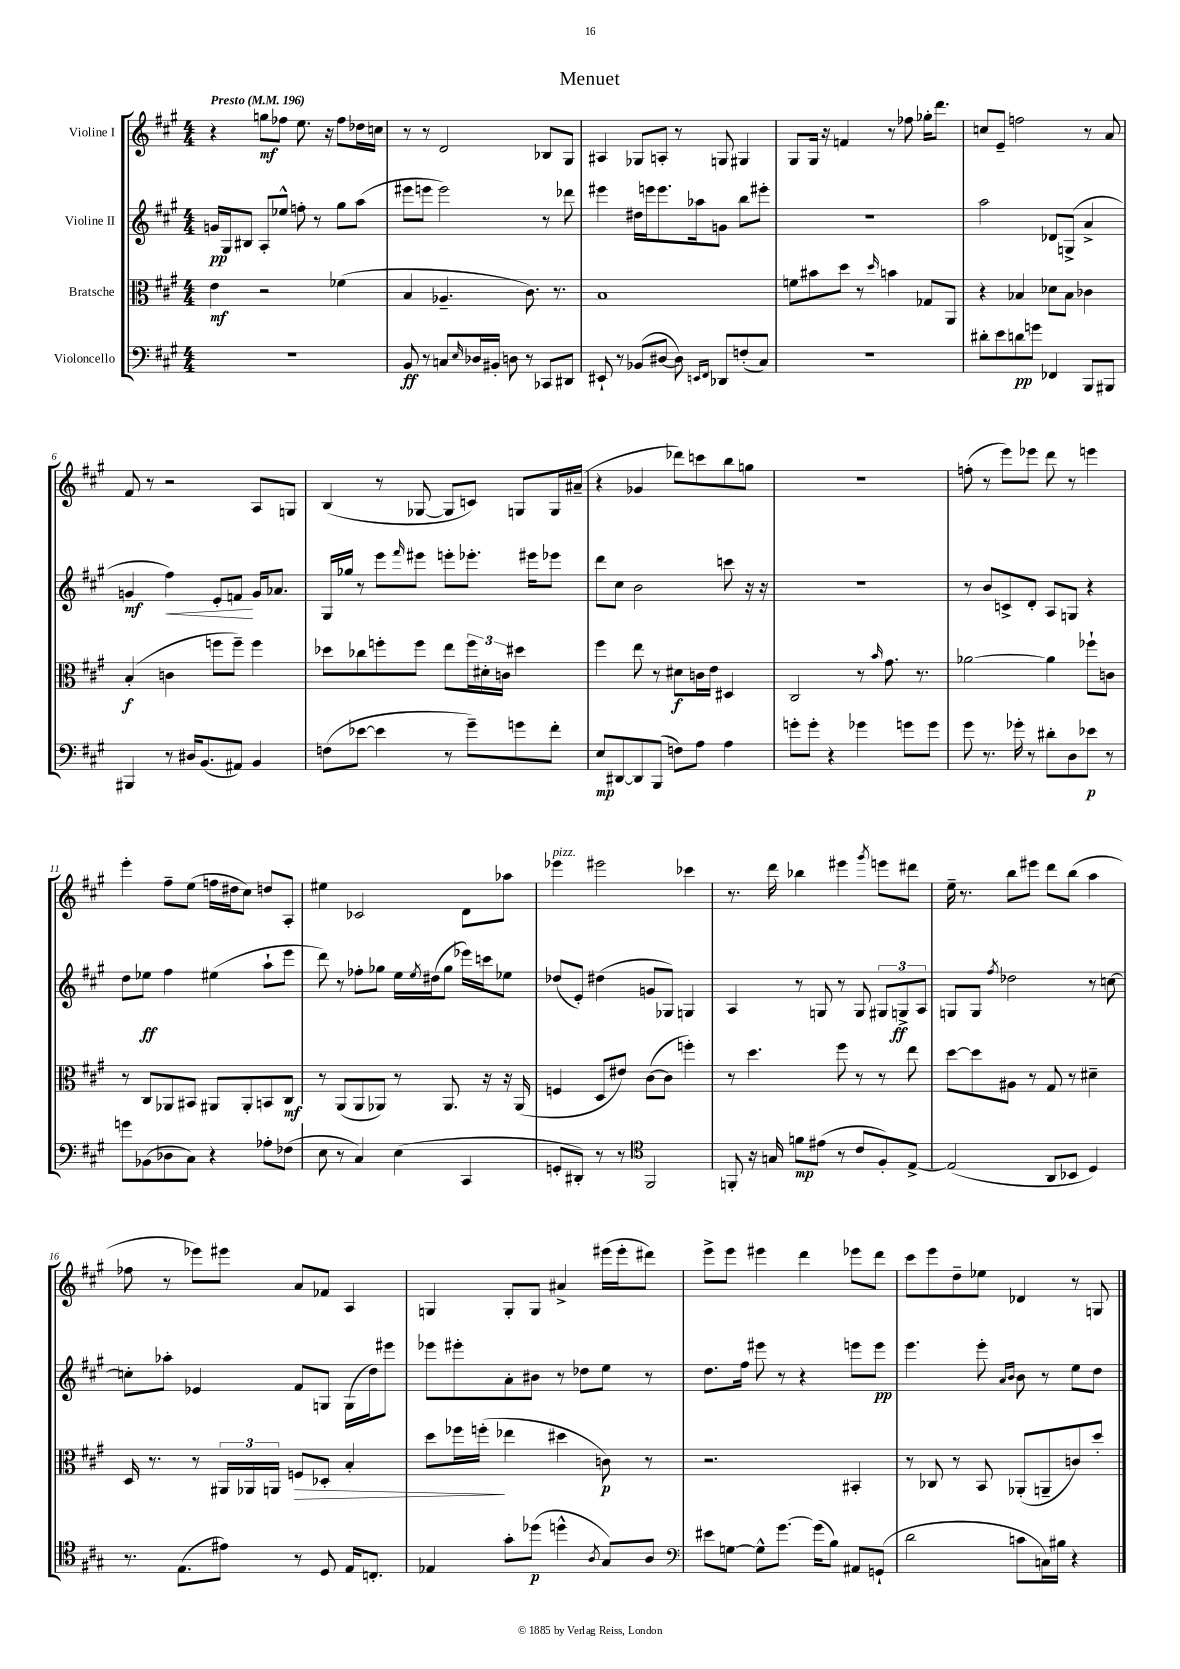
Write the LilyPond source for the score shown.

\header { title = "Menuet" }
<<
\new StaffGroup <<
\new Staff = "s0" \with { instrumentName = "Violine I" } {
    \clef treble \key a \major \numericTimeSignature \time 4/4 \tempo "Presto" 4 = 196
    r4 g''8\mf fes''8 e''8. r16 fes''8 des''16 c''16 |
    r8 r8 d'2 bes8 gis8 |
    ais4 ges8 a8-. r8 g8 gis4 |
    gis8 gis16 r16 f'4 r8 fes''8 ges''16-. d'''8. |
    c''8 e'8-- f''2 r8 a'8 |
    fis'8 r8 r2 a8 g8 |
    b4( r8 ges8~ ges8 c'8) g8 g16 ais'16--( |
    r4 ges'4 des'''8) c'''8 b''8 g''8 |
    R1 |
    f''8-.( r8 e'''8) ees'''8 d'''8 r8 e'''4 |
    e'''4-. fis''8-- e''8( f''16 dis''16 cis''8) d''8 a8-. |
    eis''4 ces'2 d'8 aes''8 |
    ees'''4^\markup { \italic "pizz." } eis'''2 ces'''4 |
    r8. d'''16 bes''4 eis'''4 \acciaccatura { gis'''8 } e'''8 dis'''8 |
    e''16-- r8. b''8 eis'''8 d'''8 b''8( a''4 |
    fes''8 r8 ees'''8) eis'''8 a'8 fes'8 a4 |
    g4 g8-. g8 ais'4-> eis'''16( eis'''16-. dis'''8) |
    e'''8-> e'''8 eis'''4 d'''4 ees'''8 d'''8 |
    cis'''8 e'''8 d''8-- ees''8 des'4 r8 g8 \bar "|." |
}
\new Staff = "s1" \with { instrumentName = "Violine II" } {
    \clef treble \key a \major \numericTimeSignature \time 4/4
    g'16\pp gis16 bis8 a8-. ees''8-^ f''8-. r8 gis''8 a''8( |
    eis'''8 e'''8 e'''2) r8 des'''8 |
    eis'''4 dis''16 e'''16 e'''8. aes''16 g'8 b''8 eis'''8-. |
    R1 |
    a''2 des'8 g8->( a'4-> |
    g'4\mf fis''4\<) e'8-. f'8\! g'16 aes'8. |
    gis16 ges''16 r8 e'''8 \grace { fis'''16 } eis'''8 e'''8-. ees'''8.-. eis'''16 ees'''8 |
    d'''8 cis''8 b'2 c'''8 r16 r16 |
    r1 |
    r8 b'8 c'8-> d'8-. a8 g8 r4 |
    d''8 ees''8\ff fis''4 eis''4( a''8-! e'''8 |
    d'''8) r8 fes''8-. ges''8 e''16 \acciaccatura { e''8 } dis''16( ges''8 ees'''16) c'''16 ees''8 |
    des''8( e'8-.) dis''4( g'8 ges8) g4 |
    a4 r8 g8 r8 g8 \tuplet 3/2 { gis8 g8->\ff a8 } |
    g8 g8 \acciaccatura { fis''8 } des''2 r8 c''8~ |
    c''8-. aes''8-. ees'4 fis'8 g8 g16( d''16) eis'''8 |
    ees'''8 eis'''8-. a'8-. bis'8 r8 des''8 e''8 r8 |
    d''8. fis''16 eis'''8 r8 r4 e'''8 e'''8\pp |
    e'''4. e'''8-. \grace { a'16 b'16 } b'8 r8 e''8 d''8 \bar "|." |
}
\new Staff = "s2" \with { instrumentName = "Bratsche" } {
    \clef alto \key a \major \numericTimeSignature \time 4/4
    e'4\mf r2 fes'4( |
    b4 aes4.-- cis'8.) r8. |
    b1 |
    f'8 bis'8 d''8 r8 \grace { d''16 } b'4 ges8 a,8 |
    r4 bes4 des'8 bes8 ces'4 |
    b4-.\f( c'4 f''8 f''8--) f''4 |
    des''8 ces''8 f''8-. f''8 e''8 \tuplet 3/2 { f''16 dis'16-. c'16 } dis''4 |
    fis''4 e''8 r8 dis'8\f c'16 e'16 dis4 |
    cis2 r8 \grace { b'16 } gis'8. r8. |
    aes'2~ aes'4 fes''8-! c'8 |
    r8 cis8 aes,8 bis,8 ais,8 ais,8-. b,8 cis8\mf |
    r8 a,8( a,8 aes,8) r8 aes,8. r16 r16 aes,16( |
    f4 d8 eis'8) cis'8~( cis'8 f''4-.) |
    r8 d''4. fis''8 r8 r8 e''8 |
    d''8~ d''8 ais8 r8 gis8 r8 dis'4-- |
    d16 r8. r8 \tuplet 3/2 { ais,16 aes,16 a,16 } f8\> des8-. b4-. |
    d''8 fes''16 f''16-.\!( ees''4 dis''4 c'8\p) r8 |
    r2. bis,4-. |
    r8 ces8 r8 b,8 aes,8-.( a,8-- c'8) d''8-. \bar "|." |
}
\new Staff = "s3" \with { instrumentName = "Violoncello" } {
    \clef bass \key a \major \numericTimeSignature \time 4/4
    r1 |
    b,8\ff r8 c8 \grace { e16 } des16 bis,16-. d8 r8 ces,8 dis,8 |
    eis,8-! r8 bes,8( dis8~ dis8) \grace { e,16 fis,16 } des,8 f8-.( cis8) |
    R1 |
    dis'8-. e'8 d'8\pp g'8 fes,4 b,,8 bis,,8 |
    bis,,4 r8 dis16 b,8.( ais,8) b,4 |
    f8( ees'8~ ees'4 r8 gis'8--) g'8 fis'8-. |
    e8\mp dis,8~ dis,8 b,,8( f8) a8 a4 |
    g'8-. g'8-. r4 ges'4 g'8 g'8 |
    gis'8 r8. ges'16-. r8 dis'8-. d8 ees'8\p r8 |
    g'8 bes,8( des8 cis8) r4 aes8-. fes8( |
    e8 r8 cis4) e4( cis,4 |
    g,8-. dis,8-.) r8 r8 \clef tenor fis,2 |
    f,8-. r16 g16 f'8\mp eis'8( r8 cis'8 fis8-.) e8~-> |
    e2( a,8 bes,8 d4) |
    r8. e8.( eis'8) r8 d8 e16 c8.-. |
    ees4 gis'8-. des''8\p( d''4-^ \acciaccatura { a8 } gis8) a8 |
    \clef bass eis'8 g8~ g8-^ gis'8.~ gis'16( b8) ais,8 g,8-!( |
    d'2 c'8 c16) bis16 r4 \bar "|." |
}
>>
>>
